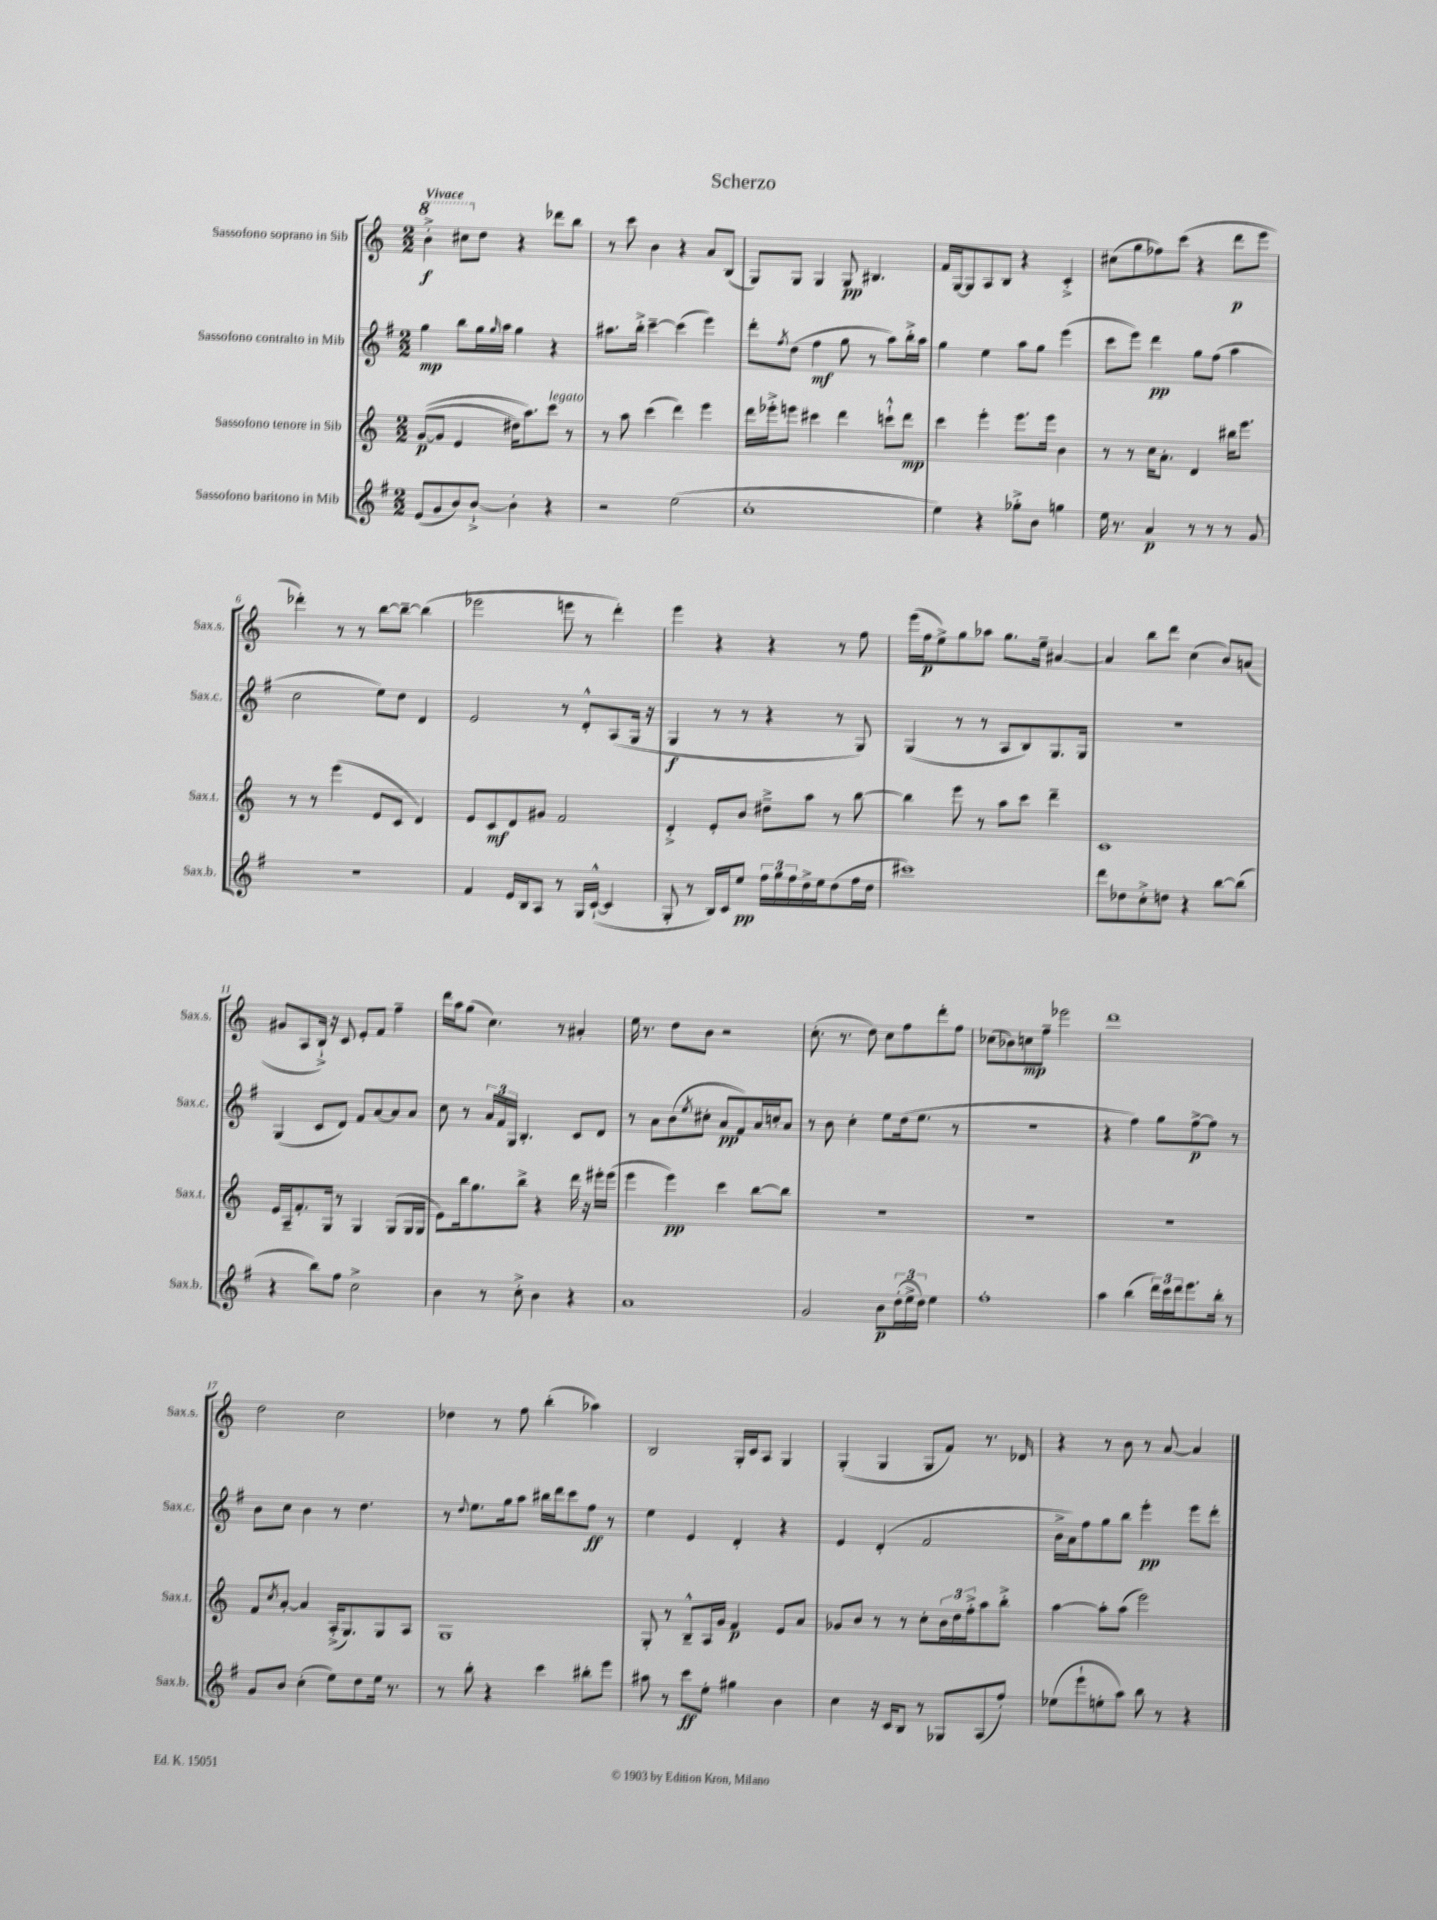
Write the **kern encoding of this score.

**kern	**kern	**kern	**kern
*staff4	*staff3	*staff2	*staff1
*clefG2	*clefG2	*clefG2	*clefG2
*k[f#]	*k[]	*k[f#]	*k[]
*M2/2	*M2/2	*M2/2	*M2/2
(8e	&(([8g	4gg	4bb'^
8g	8g]	.	.
8b)	4e	8bb	8ccc#
[8b`^	.	16gg	8dd
.	.	16qqgg	.
.	.	16aa	.
4b']	16dd#)	4gg	4r
.	8.aa&)	.	.
4r	8ccc	4r	8ddd-
.	8r	.	8bb
=	=	=	=
2r	8r	8.aa#	8r
.	8aa	.	8ccc
.	.	16bb'^	.
.	(4ccc	[4ccc~	4b
(2ee	4ddd)	(4ccc]	4r
.	4eee	4eee)	8a
.	.	.	(8B
=	=	=	=
1cc'	16ddd	8ddd'	8G)
.	16eee-'^	.	.
.	.	8qff#	.
.	8eee	(8dd	8G
.	4ccc#	4ff#	4G
.	4ddd	8gg	8G
.	.	8r	4.B#
.	8ccc`^^	8aa)	.
.	8ddd	16bb'^	.
.	.	16aa	.
=	=	=	=
4ee)	4ccc	4gg	16f
.	.	.	[16G
.	.	.	8G]
4r	4eee'	4ee	8A
.	.	.	8B
8gg-'^	8.eee	8aa	4r
8b	.	8gg	.
.	16eee	.	.
4gg	4b	(4eee	4c'^
=	=	=	=
16ee	8r	8ccc	(8cc#
8.r	.	.	.
.	8r	8eee)	8gg
4a	16cc	4ddd	8ff-)
.	8.a'	.	.
.	.	.	(8ccc
8r	4d	8gg	4r
8r	.	(8ff#	.
8r	16bb#	4aa	8ddd
.	8.eee	.	.
8g	.	.	8eee
=	=	=	=
1r	8r	2cc	4ddd-')
.	8r	.	.
.	(4eee	.	8r
.	.	.	8r
.	8e	8ee)	[8bb
.	8c	8dd	8bb~_
.	4d)	4d	(4bb]
=	=	=	=
4f#	8e	2e	2eee-
.	8c	.	.
16e	8d	.	.
16B	.	.	.
8A	8g#	.	.
8r	2f	8r	8eee
16G	.	8d'^^	8r
([16c`^^	.	.	.
4c]	.	(8A	4ddd')
.	.	16G	.
.	.	16r	.
=	=	=	=
8G'	4d'^	4G	4eee
8r	.	.	.
16B)	8e'	8r	4r
16c	.	.	.
8ee	8b	8r	.
24ff#	8dd#~^	4r	4r
24gg	.	.	.
24ff#	.	.	.
16dd^	8aa	.	.
16ee	.	.	.
(8dd	8r	8r	8r
16ff#	[8bb	8G)	8ff
16dd	.	.	.
=	=	=	=
1ccc#)	4bb]	(4G	(16eee
.	.	.	16ff
.	.	.	8ee^)
.	8eee	8r	8gg
.	8r	8r	8aa-
.	8aa	8A	8.gg
.	8ccc	8B)	.
.	.	.	16ee~
.	4ddd~	8.G	[4a#
.	.	16G	.
=	=	=	=
8ddd	1c	1r	4a#]
8dd-	.	.	.
8cc'^	.	.	8bb
8dd	.	.	8ddd
4r	.	.	(4cc
[8bb	.	.	8b)
(8bb]	.	.	(8a
=	=	=	=
4r	16e	(4G	8g#
.	16A~	.	.
.	8.f'	.	8A
8bb)	.	8c	16B`^)
.	16G	.	16r
8ff#	8r	8d)	8c
2cc^	4G	8f#	8e'
.	.	[8a	8f
.	(8G	8a]	4ff~
.	16G	8a	.
.	16G	.	.
=	=	=	=
4b	8e)	8cc	16ddd
.	.	.	16aa
.	16bb	8r	(8gg
.	8.gg	.	.
8r	.	24a	4.cc)
.	.	24f#	.
.	.	24G	.
8cc'^	8bb^	4.B'	.
4b	4r	.	.
.	.	.	8r
4r	16ddd	8c	4a#'
.	16r	.	.
.	16eee#'	8d	.
.	(16eee#	.	.
=	=	=	=
1a	4eee	8r	16ee
.	.	.	8.r
.	.	8a	.
.	4eee)	(8b	8dd
.	.	8qee	.
.	.	8cc#'	8b
.	4ccc	8a	2r
.	.	8f#)	.
.	[8bb	16a	.
.	.	16cc'	.
.	8bb]	8a	.
=	=	=	=
2g	1r	8r	(8.cc'
.	.	8b	.
.	.	.	8.r
.	.	4cc'	.
.	.	.	8dd)
8b	.	8ee	8cc
(24dd'	.	(16dd	8ff
24ee^	.	.	.
.	.	8.ee	.
24dd)	.	.	.
4ee	.	.	8ddd'
.	.	8r	8ff
=	=	=	=
1ff#'	1r	1r	(8cc-
.	.	.	8b-)
.	.	.	8cc
.	.	.	8ff~
.	.	.	2eee-
=	=	=	=
4aa	1r	4r	1ddd
(4bb	.	4ff#)	.
24ddd)	.	8gg	.
24ccc	.	.	.
24ddd	.	.	.
8.eee	.	[8ff#^	.
.	.	8ff#]	.
16bb'	.	.	.
8r	.	8r	.
=	=	=	=
8g	8f	8b	2dd
.	8qcc	.	.
8b	[8a'	8cc	.
(4cc'	4a]	4b	.
8ee)	(16A'^	8r	2cc
.	8.G)	.	.
8dd	.	4.dd	.
16ee	8G	.	.
8.r	.	.	.
.	8A	.	.
=	=	=	=
8r	1G	8r	4dd-
.	.	8qqdd	.
8bb'	.	8.ee	.
4r	.	.	8r
.	.	16gg	.
.	.	8aa	8ff
4ccc	.	16bb#	(4bb'
.	.	16ddd	.
.	.	8ccc	.
8bb#'	.	8ff#	4aa-)
8eee	.	8r	.
=	=	=	=
8aa#	8G'	4ee	2B
8r	8r	.	.
8ccc	8B~^^	4e	.
8ee'	16A	.	.
.	16g	.	.
4gg#	4f	4d'	16G'
.	.	.	16c
.	.	.	8A
4b	8e	4r	4G
.	8a	.	.
=	=	=	=
4cc	8g-	4e	(4G'
.	8b	.	.
16r	8r	(4d'	4G
16c	.	.	.
8B	8r	.	.
8r	8cc'	2f#	8G
8G-	24b	.	8f)
.	24dd	.	.
.	24ff'^	.	.
(8A	8aa	.	8.r
8ff#')	8bb'^	.	.
.	.	.	16d-
=	=	=	=
(8ee-	[4aa	16b^	4r
.	.	16a)	.
8eee`	.	8ff#	.
8ee'	8aa']	8gg	8r
8aa)	(8aa	8bb	8b
8bb	2eee)	4eee'	8r
8r	.	.	[8a
4r	.	8eee	4a]
.	.	8ddd'	.
==	==	==	==
*-	*-	*-	*-
